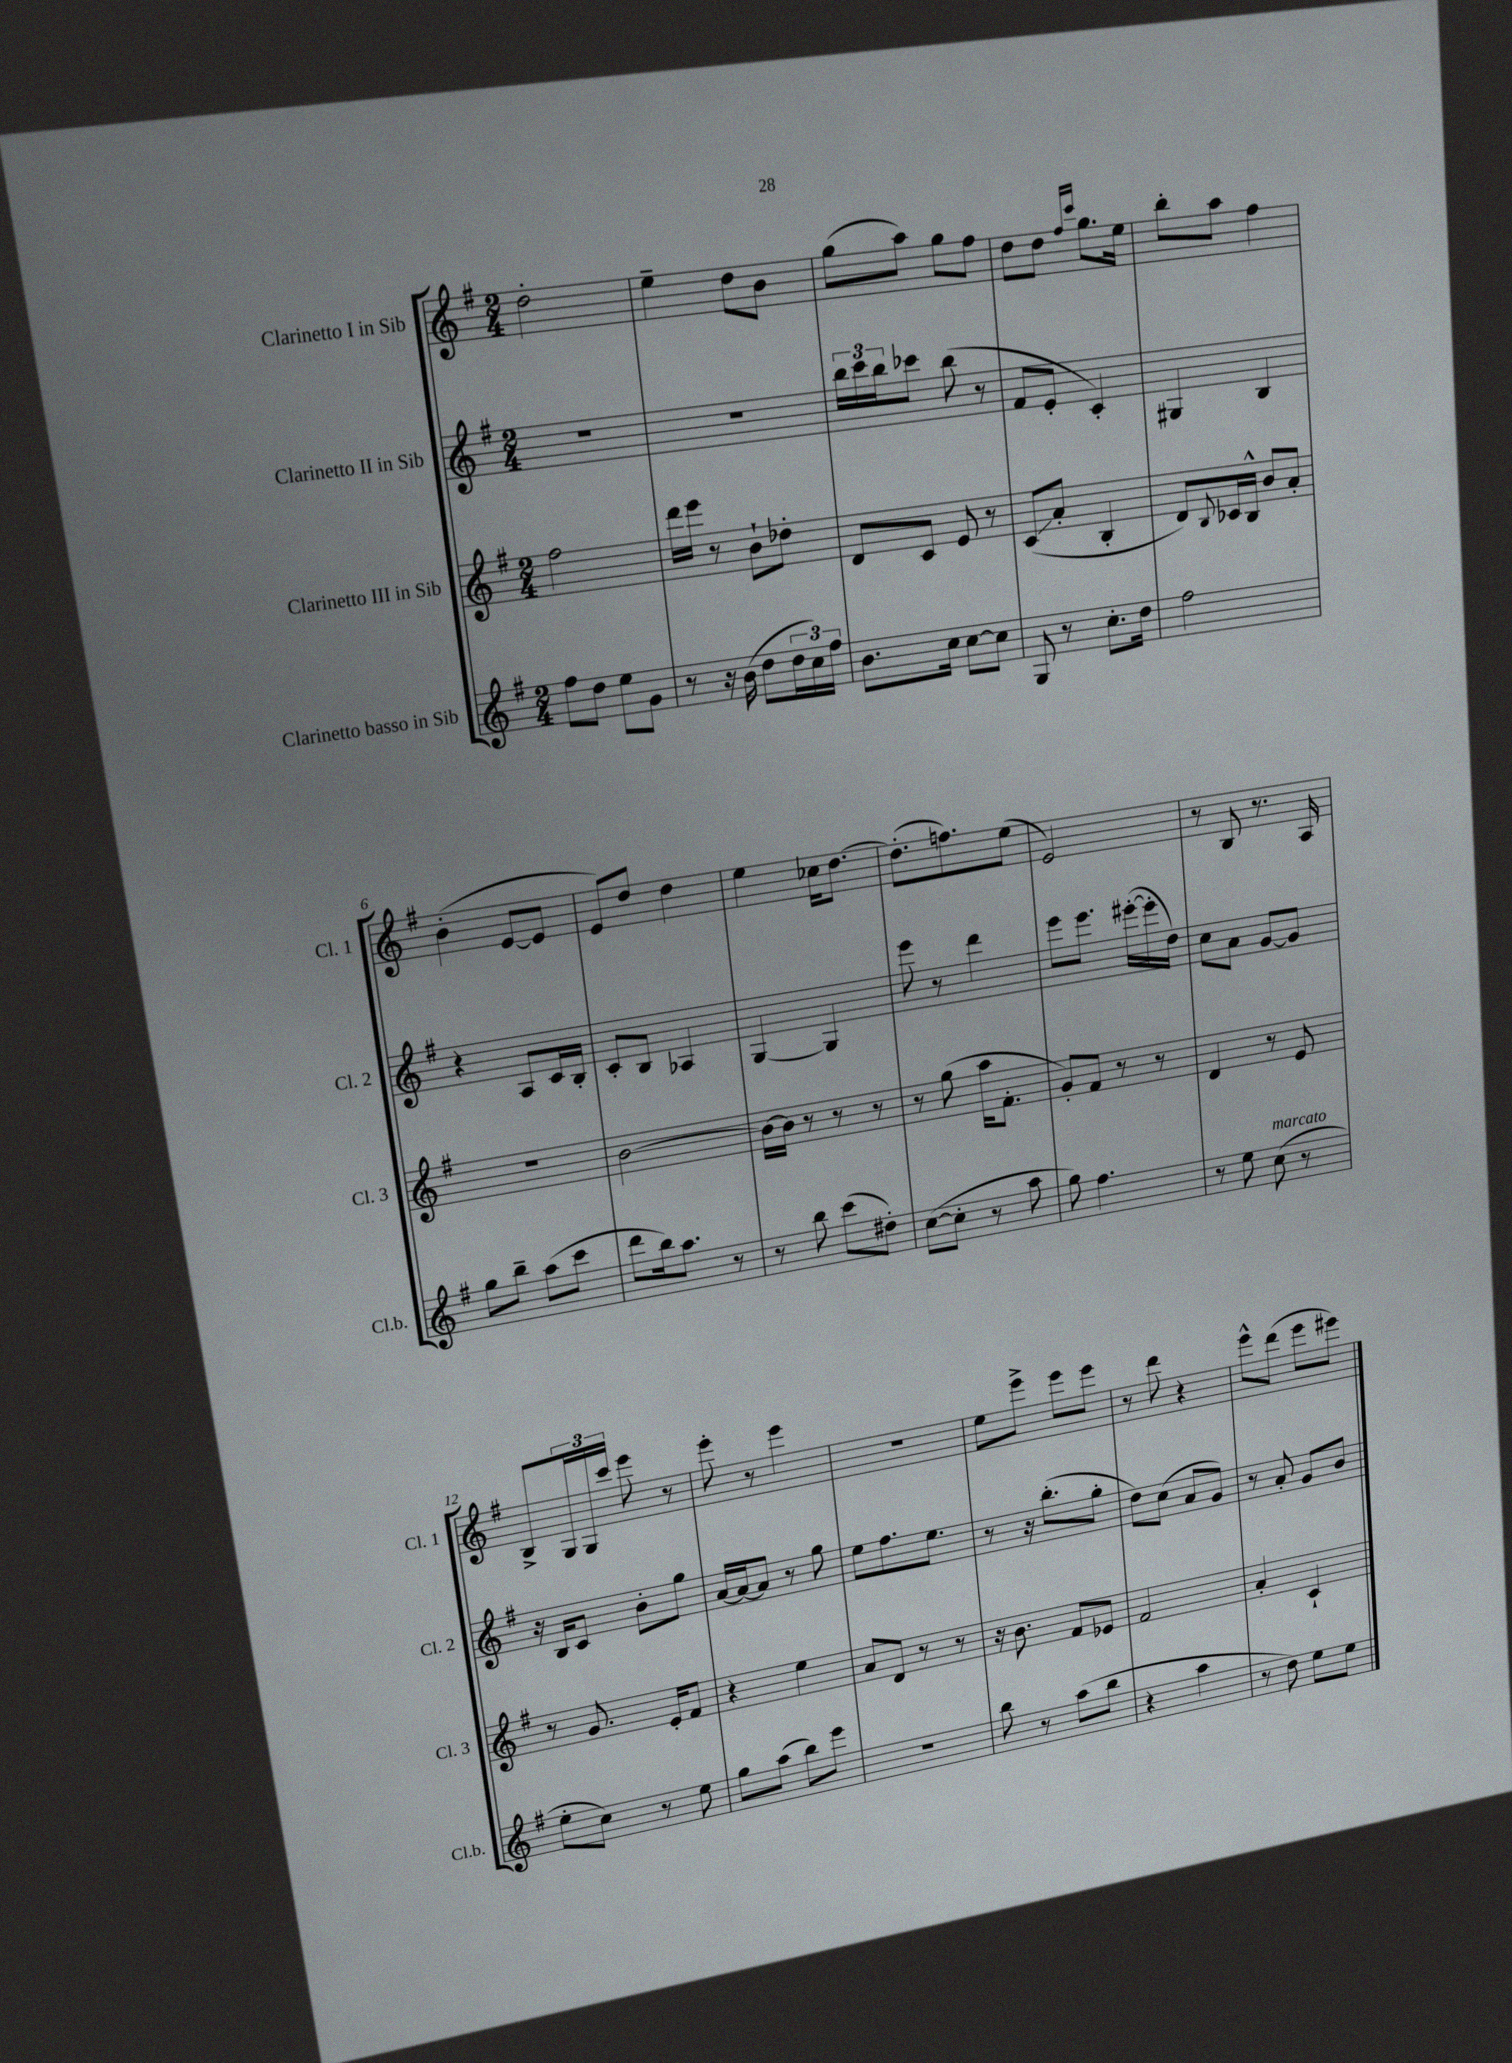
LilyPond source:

<<
\new StaffGroup <<
\new Staff = "s0" \with { instrumentName = "Clarinetto I in Sib" shortInstrumentName = "Cl. 1" } {
    \clef treble \key g \major \numericTimeSignature \time 2/4
    d''2-. |
    e''4-- d''8 b'8 |
    g''8( a''8) g''8 fis''8 |
    d''8 d''8 \grace { fis''16 c'''16 } g''8. e''16 |
    b''8-. a''8 fis''4 |
    b'4-.( e'8~ e'8 |
    e'8) d''8 d''4 |
    e''4 ces''16 d''8.~ |
    d''8.-.( f''8.) e''8( |
    e'2) |
    r8 b8 r8. a16 |
    b8-> \tuplet 3/2 { g16 g16 c'''16 } e'''8 r8 |
    e'''8-. r8 e'''4 |
    r2 |
    e''8 e'''8-> e'''8 e'''8 |
    r8 d'''8 r4 |
    e'''8-^ d'''8( e'''8 eis'''8) \bar "|." |
}
\new Staff = "s1" \with { instrumentName = "Clarinetto II in Sib" shortInstrumentName = "Cl. 2" } {
    \clef treble \key g \major \numericTimeSignature \time 2/4
    r2 |
    R2 |
    \tuplet 3/2 { b''16 c'''16 b''16 } ces'''8 b''8( r8 |
    fis'8 e'8-. c'4-.) |
    gis4 b4 |
    r4 a8 c'16 b16-. |
    c'8-. b8 aes4 |
    g4~ g4 |
    e'''8 r8 d'''4 |
    e'''8 e'''8. eis'''16~-.( eis'''16-. d''16) |
    c''8 a'8 g'8~ g'8 |
    r16 b16 c'8 b'8-. g''8 |
    a'16~ a'16~ a'8 r8 g''8 |
    e''8 fis''8. e''8. |
    r8 r16 b''8.-.( g''8-. |
    d''8) c''8( a'8 g'8) |
    r8 a'8-. g'8 b'8 \bar "|." |
}
\new Staff = "s2" \with { instrumentName = "Clarinetto III in Sib" shortInstrumentName = "Cl. 3" } {
    \clef treble \key g \major \numericTimeSignature \time 2/4
    fis''2 |
    d'''16 e'''16 r8 b'8-! des''8-. |
    d'8 c'8 e'8 r8 |
    c'8\glissando( a'8-. b4-. |
    d'8) \appoggiatura { b8 } ces'16 b16-^ b'8 a'8-. |
    r2 |
    b'2~ |
    b'16~ b'16 r8 r8 r8 |
    r8 g''8( a''16 fis'8.-. |
    g'8-.) fis'8 r8 r8 |
    d'4 r8 e'8 |
    r8 g'8. e'16-. fis'8 |
    r4 e''4 |
    a'8 d'8 r8 r8 |
    r16 b'8. fis'8 ees'8 |
    fis'2 |
    a'4-. c'4-! \bar "|." |
}
\new Staff = "s3" \with { instrumentName = "Clarinetto basso in Sib" shortInstrumentName = "Cl.b." } {
    \clef treble \key g \major \numericTimeSignature \time 2/4
    fis''8 d''8 e''8 g'8 |
    r8 r16 b'16( d''8 \tuplet 3/2 { d''16 c''16) fis''16 } |
    b'8. c''16 c''8~ c''8 |
    g8 r8 c''8.-. d''16 |
    fis''2 |
    g''8 b''8-- a''8( c'''8 |
    d'''8 b''16) a''8. r8 |
    r8 b''8 c'''8( dis''8-.) |
    c''8~( c''8-. r8 a''8 |
    g''8) fis''4. |
    r8 e''8 c''8^\markup { \italic "marcato" }( r8 |
    e''8-. c''8) r8 e''8 |
    g''8 a''8( b''8) e'''8 |
    R2 |
    b''8 r8 a''8( b''8 |
    r4 a''4 |
    r8 d''8) e''8 e''8 \bar "|." |
}
>>
>>
